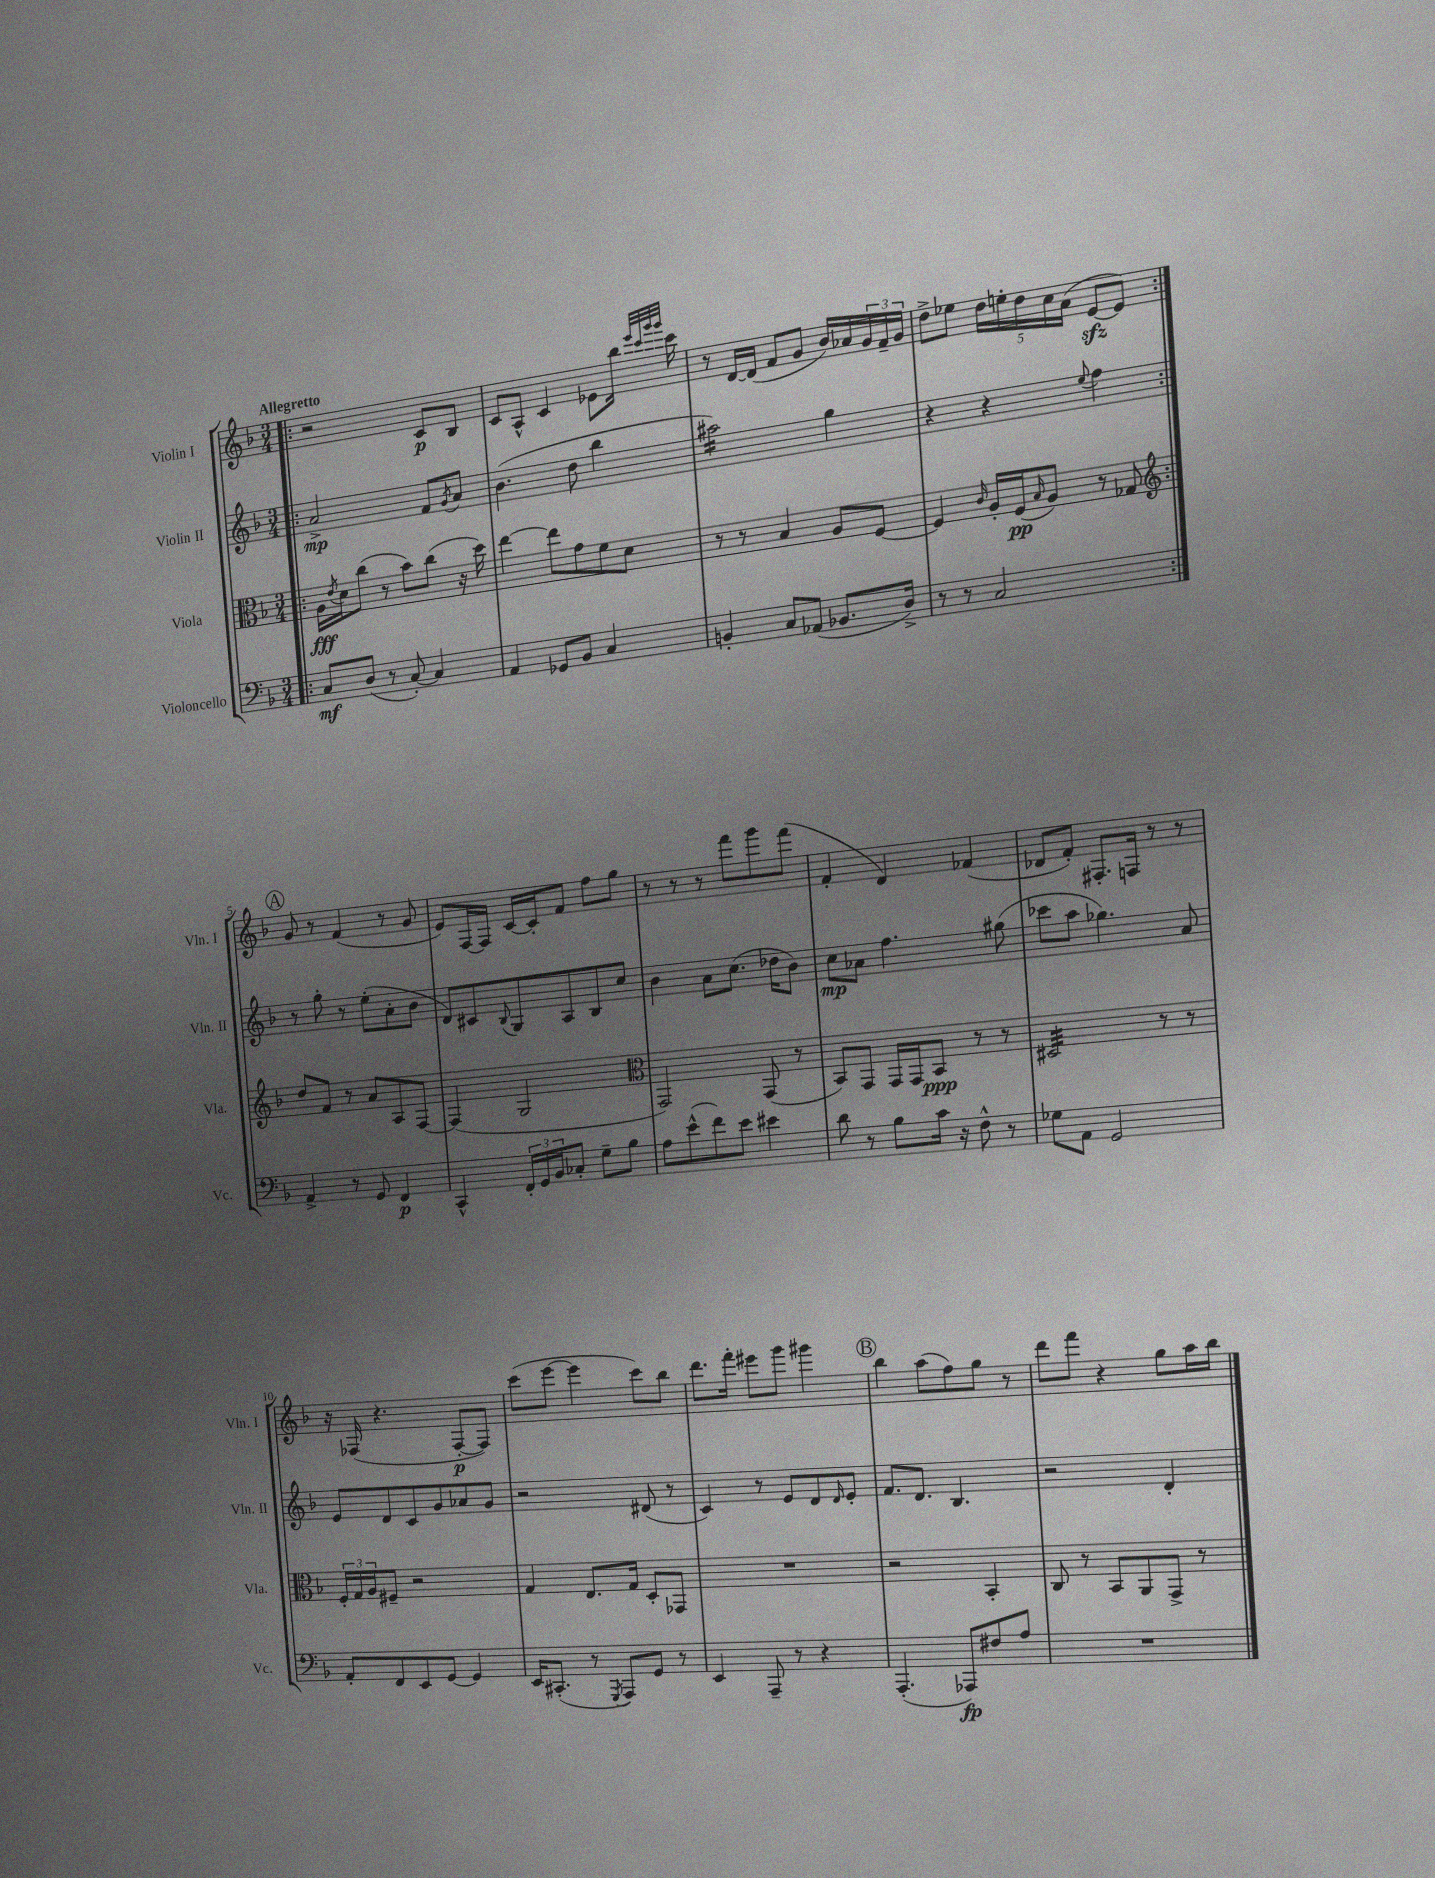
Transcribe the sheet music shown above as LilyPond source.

<<
\new StaffGroup <<
\new Staff = "s0" \with { instrumentName = "Violin I" shortInstrumentName = "Vln. I" } {
    \clef treble \key f \major \numericTimeSignature \time 3/4 \tempo "Allegretto"
    \repeat volta 2 { \bar ".|:" r2 c'8\p bes8 |
    c'8 a8-^ c'4 ees'8 bes''16 \grace { e'''32 c'''32 g'''32 g'''32 } c'''16 |
    r8 d'16~ d'16( f'8 g'8 bes'16) aes'16 \tuplet 3/2 { g'16 f'16-- g'16 } |
    d''8-> ees''8 \tuplet 5/4 { d''16 e''16-. d''16 c''16 a'16( } e'8~\sfz e'8) | }
    \mark \markup { \circle "A" } g'8 r8 f'4( r8 g'8 |
    e'8) f16~ f16 c'16~ c'16-. f'8 f''8 g''8 |
    r8 r8 r8 f'''8 g'''8 f'''8( |
    f'4-. d'4) fes'4( |
    des'8 f'8-.) fis8.-. f16 r8 r8 |
    r16 fes16( r4. fes8~-.\p fes8) |
    c'''8( e'''8~ e'''4 c'''8) bes''8 |
    d'''8. f'''16-. eis'''8 g'''8 gis'''4 |
    \mark \markup { \circle "B" } bes''4 a''8( f''8) g''8 r8 |
    d'''8 f'''8 r4 g''8 a''16 bes''16 \bar "|." |
}
\new Staff = "s1" \with { instrumentName = "Violin II" shortInstrumentName = "Vln. II" } {
    \clef treble \key f \major \numericTimeSignature \time 3/4
    \repeat volta 2 { \bar ".|:" a'2->\mp f'8 \acciaccatura { g'8 } a'8 |
    bes'4.( d''8 bes''4 |
    ais''2:16) g''4 |
    r4 r4 \appoggiatura { e''8 } f''4 | }
    \mark \markup { \circle "A" } r8 g''8-. r8 e''8-.( a'8-. bes'8 |
    d'8) cis'8 \appoggiatura { bes8 } g8 a8 bes8 c''8 |
    bes'4 a'8 c''8.( des''16 bes'8) |
    c''8\mp aes'8 f''4. gis''8( |
    ces'''8 a''8 ges''4.) a'8 |
    e'8 d'8 c'8 g'8 aes'8 g'8 |
    r2 dis'8( r8 |
    c'4) r8 e'8 d'8 \grace { d'16 } e'8-. |
    \mark \markup { \circle "B" } f'8. d'8. bes4. |
    r2 d'4-. \bar "|." |
}
\new Staff = "s2" \with { instrumentName = "Viola" shortInstrumentName = "Vla." } {
    \clef alto \key f \major \numericTimeSignature \time 3/4
    \repeat volta 2 { \bar ".|:" a16\fff \acciaccatura { e'8 } d'16 c''8( r8 bes'8) c''8( r16 d''16) |
    e''4~ e''8 g'8 f'8 d'8 |
    r8 r8 bes4 a8 f8~ |
    f4 \grace { c'16 } a16-. f16\pp( \grace { bes16 } a8) r8 ges8 | }
    \mark \markup { \circle "A" } \clef treble d''8 f'8 r8 a'8 a8 f8~ |
    f4( g2 |
    \clef alto g,2) g,8( r8 |
    bes,8) g,8 g,16 g,16 bes,8\ppp r8 r8 |
    dis2:32 r8 r8 |
    \tuplet 3/2 { f16-. g16 a16 } fis8-- r2 |
    g4 e8. g16 d8-. ges,8 |
    R2. |
    \mark \markup { \circle "B" } r2 bes,4-. |
    c8 r8 bes,8 a,8 g,8-> r8 \bar "|." |
}
\new Staff = "s3" \with { instrumentName = "Violoncello" shortInstrumentName = "Vc." } {
    \clef bass \key f \major \numericTimeSignature \time 3/4
    \repeat volta 2 { \bar ".|:" c8\mf d8( r8 c8~-.) c4 |
    a,4 ges,8 bes,8 c4 |
    b,4-. c8 aes,8( bes,8. d16->) |
    r8 r8 c2 | }
    \mark \markup { \circle "A" } a,4-> r8 g,8 f,4\p |
    c,4-^ \tuplet 3/2 { f,16-. g,16 bes,16 } ces8-. g8-- bes8 |
    a8 e'8-^( f'8) e'8 eis'4 |
    d'8 r8 bes8 c'16 r16 f8-^ r8 |
    ges8 a,8 g,2 |
    a,8-. f,8 e,8 g,8~ g,4 |
    e,16 cis,8.-.( r8 \acciaccatura { g,,8 } a,,8) g,8 r8 |
    e,4 a,,8-- r8 r4 |
    \mark \markup { \circle "B" } a,,4.-.( aes,,8\fp) fis8 a8 |
    R2. \bar "|." |
}
>>
>>
